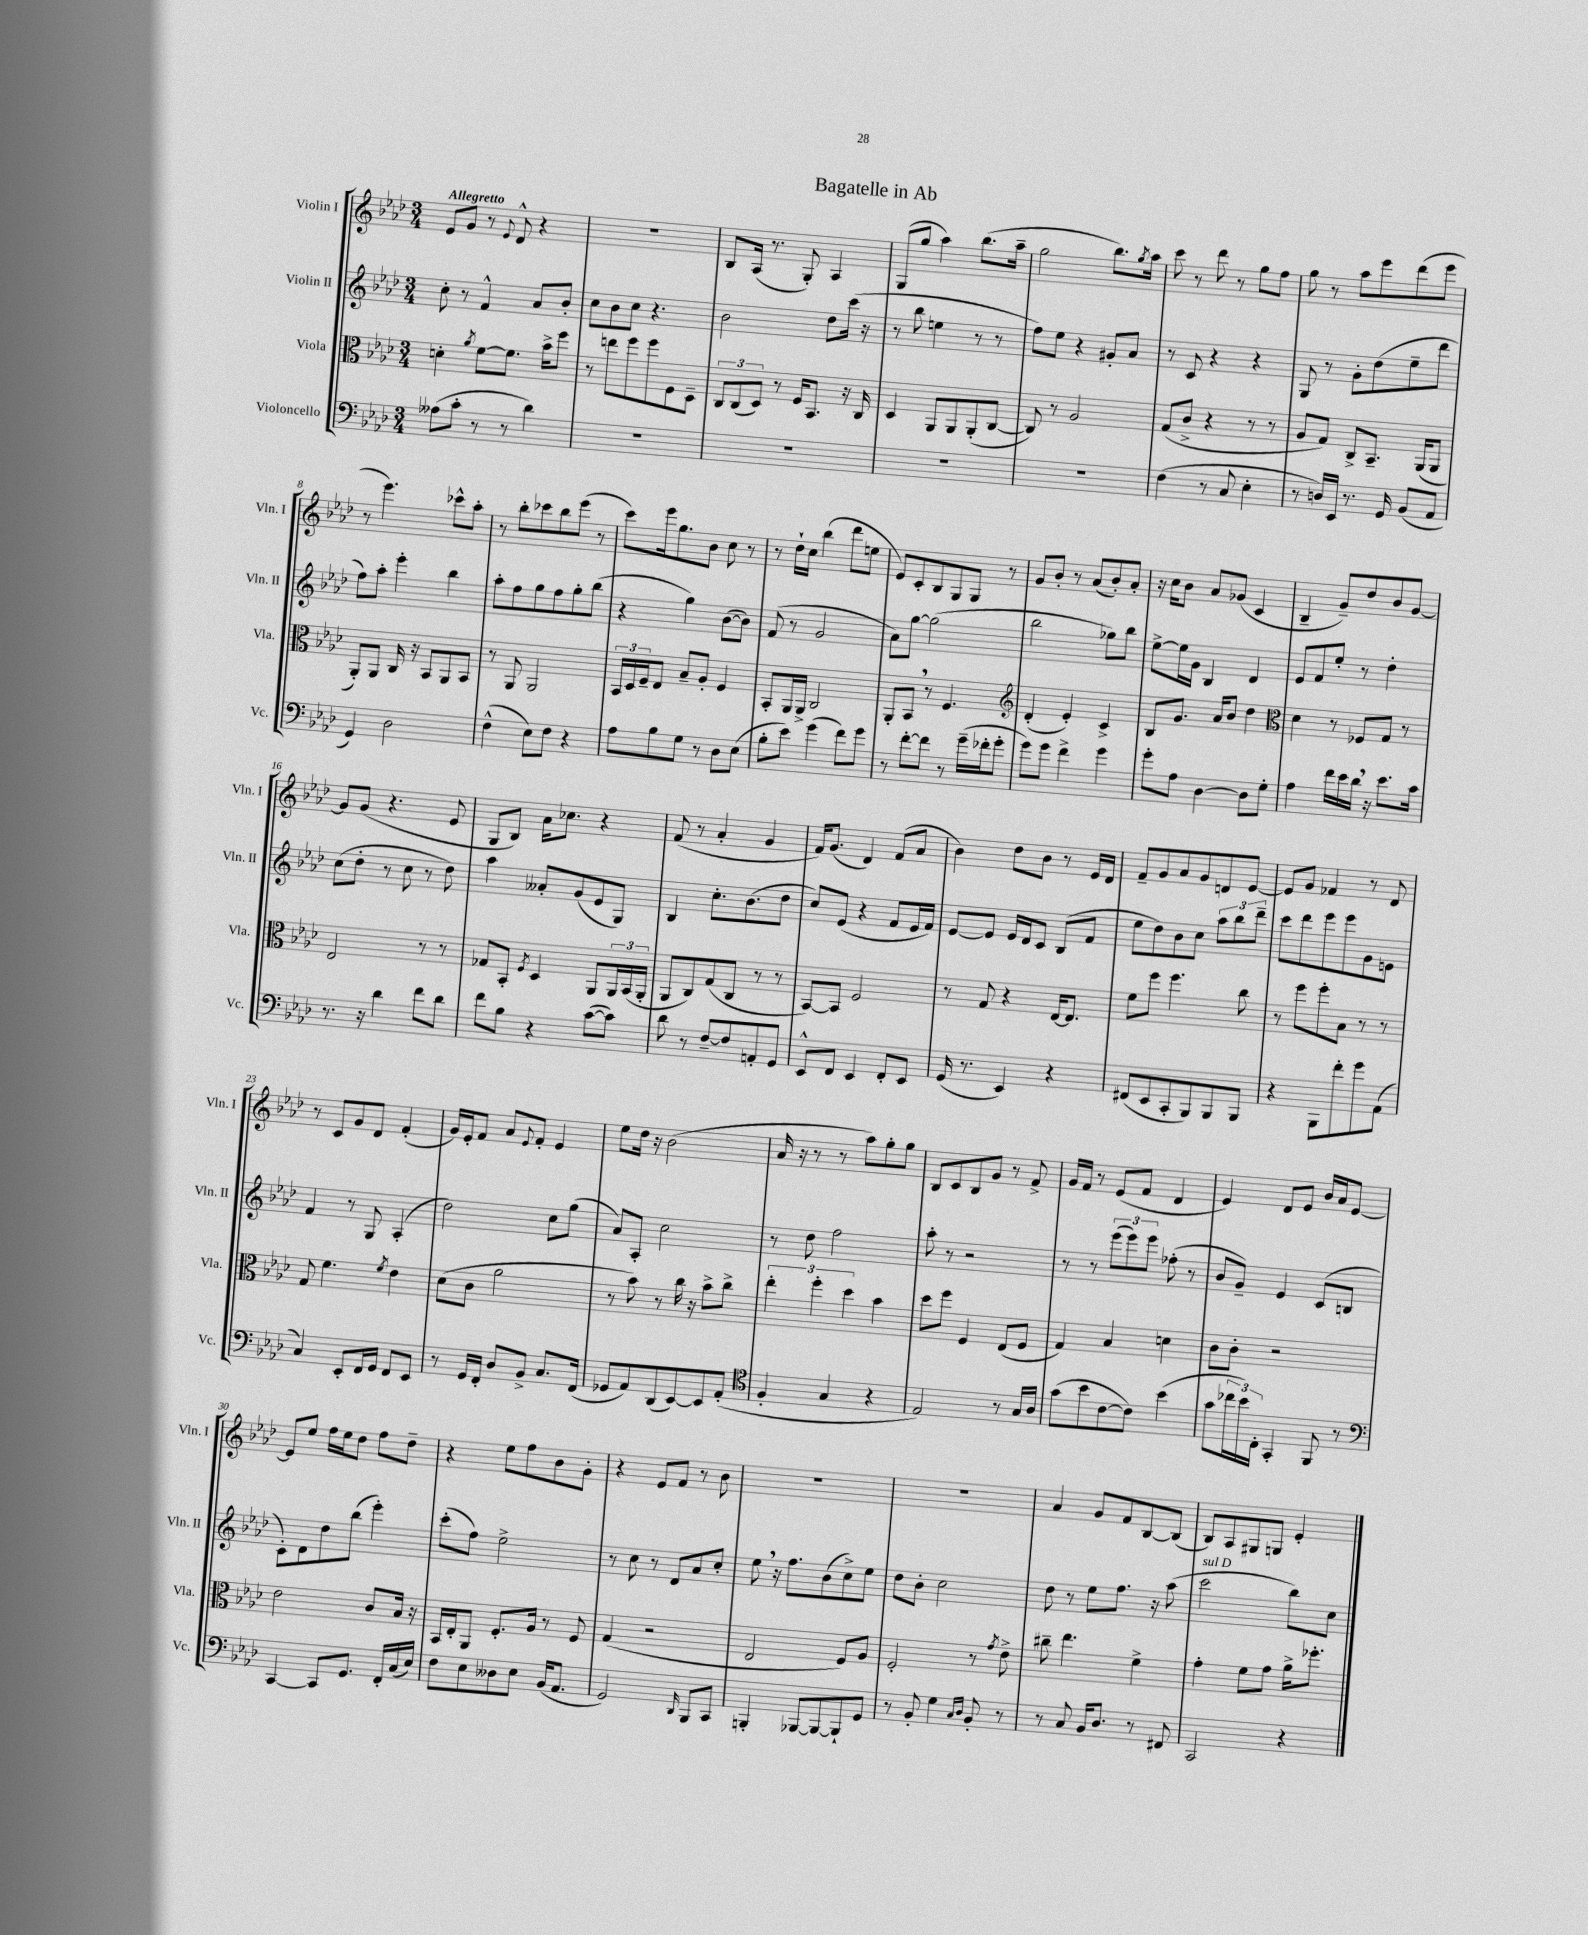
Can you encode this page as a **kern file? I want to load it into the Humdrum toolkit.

**kern	**kern	**kern	**kern
*staff4	*staff3	*staff2	*staff1
*clefF4	*clefC3	*clefG2	*clefG2
*k[b-e-a-d-]	*k[b-e-a-d-]	*k[b-e-a-d-]	*k[b-e-a-d-]
*M3/4	*M3/4	*M3/4	*M3/4
(8A--	4d'	8cc'	8e-
8c'	.	8r	8g
.	8qa-	.	.
8r	[8f	4f^^	8r
.	.	.	8qqe-
8r	8.f]	.	8d-^^
4d-)	.	8a-	4r
.	16b-^	.	.
.	8ff	8b-'	.
=	=	=	=
2.r	8r	8cc	2.r
.	8ee	8b-	.
.	8ff	8cc	.
.	8ff	4.r	.
.	8F	.	.
.	8D-~	.	.
=	=	=	=
2.r	12C	2b-	8B-
.	(12C	.	.
.	.	.	(16A-
.	12D-)	.	.
.	.	.	8.r
.	8r	.	.
.	16F	.	8G')
.	8.BB-	.	.
.	.	8dd-	4A-
.	16r	(16ccc	.
.	16C	16r	.
=	=	=	=
2.r	4D-	8r	(8G
.	.	8bb-	8gg
.	8AA-	4ee	4aa-)
.	8AA-	.	.
.	(8AA-'	8r	(8.bb-
.	[8C	8r	.
.	.	.	16aa-~
=	=	=	=
2.r	8C])	8ff)	2gg
.	8r	8ee-	.
.	2A-	4r	.
.	.	8g#'	8.bb-)
.	.	8a-	.
.	.	.	8qgg
.	.	.	16aa-
=	=	=	=
(4F	(8G	8r	8ccc
.	8c^	8c	8r
8r	4r	4r	8ddd-
8C	.	.	8r
4E-'	8r	4r	8gg
.	8r	.	8ff
=	=	=	=
8r	8A-	8G	8gg
16D)	8G)	8r	8r
16EE-	.	.	.
8.r	8C^	8g'	8aa-
.	8.BB-~	(8dd-	8eee-
16GG	.	.	.
(8BB-	.	8ee-~	(8ddd-
.	(16AA-	.	.
8AA-	8AA-	8ddd-	8eee-
=	=	=	=
4GG)	8AA-')	8ff)	8r
.	8AA-	8aa-'	4.eee-)
2D-	16C	4eee-'	.
.	16r	.	.
.	8BB-	.	.
.	8AA-	4bb-	8ccc-^^
.	8BB-	.	8aa-'
=	=	=	=
(4F^^	8r	8aa-'	8r
.	8AA-	8ff	8bb-'
8E-)	2AA-	8gg	8ccc-
8F	.	8ff	8bb-
4r	.	8gg'	(8eee-
.	.	(8bb-	8r
=	=	=	=
8A-	24BB-	4r	8ccc)
.	24D-	.	.
.	24F~	.	.
8B-	8E-	.	16eee-
.	.	.	8.gg
8G	8B-~	4gg)	.
8r	8A-'	.	8b-
8D-	4F	([8b-	8cc
(8E-	.	8b-])	8r
=	=	=	=
8B-'	8BB-'	(8f	8r
8e-)	16AA-	8r	16dd-`
.	16AA-^	.	16cc
(4g	2C	2g	(4bb-
8f)	.	.	8ddd-
8g	.	.	8ee
=	=	=	=
8r	8AA-'	8a-)	8e-)
[8f'	8BB-	[8gg	8c'
8f]	8r	(2gg]	8B-
8r	4.F	.	8G
(16g~	.	.	8G
16f-'	.	.	.
8g'	.	.	8r
=	=	=	=
*	*clefG2	*	*
8g)	(4d-'	2bb-	8g
8g	.	.	8b-'
4f^	4e-')	.	8r
.	.	.	(8a-
4g	4c^	8gg-)	8b-')
.	.	8bb-	8a-'
=	=	=	=
8g'	8B-	[8ee-^	16r
.	.	.	16cc
8A-	8.g	16ee-]	8b-
.	.	16g	.
[4D-	.	4B-	8a-
.	16a-	.	.
.	8b-	.	(8g-
8D-]	4dd-	4d-	4c
8G'	.	.	.
=	=	=	=
*	*clefC3	*	*
4A-	4d-	8e-	4B-~
.	.	8f	.
16f	8r	8ee-'	8g~)
16e-	.	.	.
16d-	8F-	8r	8dd-
16r	.	.	.
8.e-	8G	4dd-'	8b-
.	8r	.	[8g
16c	.	.	.
=	=	=	=
8.r	2E-	(8cc	8g]
.	.	8dd-'	(8g
16r	.	.	.
4d-	.	8r	4.r
.	.	8cc	.
8f	8r	8r	.
8d-	8r	8dd-)	8e-
=	=	=	=
8f	8G-	4aa-	8G
8B-	8BB-'	.	8B-)
.	8qF	.	.
4r	4D-	8a--'	16a-
.	.	.	8.cc-
.	.	(8g	.
([8c	8AA-	8e-	4r
8c])	24AA-	8G)	.
.	(24BB-	.	.
.	24AA-'	.	.
=	=	=	=
8d-	8AA-	4B-	(8f
8r	8C)	.	8r
[8F~	(8G	8.cc'	4a-'
8F]	8C	.	.
.	.	(8.b-	.
8AA'	8r	.	4g
8GG	8r	8dd-	.
=	=	=	=
8EE-^^	[8BB-)	8cc)	16f)
.	.	.	(8.g
8FF	8BB-]	(8e-	.
4EE-	2F	4r	4d-)
8FF'	.	8f	(8f
8EE-	.	16e-	8a-
.	.	16f)	.
=	=	=	=
(16GG	8r	[8e-	4b-)
8.r	.	.	.
.	8G	8e-]	.
4EE-)	4r	16e-	8dd-
.	.	16d-	.
.	.	8c	8b-
4r	[16E-	(8B-	8r
.	8.E-]	.	.
.	.	8f	16e-
.	.	.	16d-
=	=	=	=
(8FF#	8f	8ee-	8f~
8EE-	8ff	8dd-)	8g
8CC'	4.ff	8b-	8a-
8BBB-)	.	8cc	8g
8BBB-	.	12aa-	8d
.	.	12bb-	.
8BBB-	8cc	.	[8e-
.	.	12ddd-~	.
=	=	=	=
4r	8r	8ccc	8e-]
.	8ff	8ddd-	8g
8BBB-	8ff'	8eee-	4f-
8f'	8B-	8eee-	.
8g	8r	8g	8r
(8AA-	8r	8e	8d-
=	=	=	=
4C)	8G	4f	8r
.	4.f	.	8c
8EE-'	.	8r	8g
16FF	.	8G	8d-
16GG	.	.	.
.	8qf	.	.
8FF	4e-	(4A-'	(4f'
8EE-	.	.	.
=	=	=	=
8r	(8d-	2dd-)	16g)
.	.	.	16e-'
16GG	8c	.	8f
16FF'	.	.	.
8D-	2a-	.	8a-
.	.	.	8qqe-
8BB-^	.	.	8f'
8.C	.	8cc	4e-
.	.	(8gg	.
(16FF	.	.	.
=	=	=	=
8GG-	8r	8a-)	8ee-
8AA-)	8b-)	8A-'	16dd-
.	.	.	16r
(8DD-	8r	2cc	(2b-
[8EE-)	16cc	.	.
.	16r	.	.
8EE-]	8b-^	.	.
(8AA-'	8cc^	.	.
=	=	=	=
*clefC4	*	*	*
4F'	6ee-'	8r	16a-
.	.	.	16r
.	.	8dd-	8r
.	6ff'	.	.
4G	.	2ff	8r
.	6dd-	.	.
.	.	.	8aa-)
4r	4b-	.	8gg'
.	.	.	8gg
=	=	=	=
2E-)	8dd-	8aa-'	8B-
.	8ff	8r	8c
.	4F	2r	8B-
.	.	.	8g
8r	(8E-	.	8r
16G	8F	.	8f^
16A-	.	.	.
=	=	=	=
(8g	4G)	8r	16g
.	.	.	16f
8b-	.	8r	8r
[8c	4B-	(12eee-	(8e-
.	.	12eee-)	.
8c])	.	.	8f
.	.	12eee-	.
(4b-	4d	(8ff-'	4d-
.	.	8r	.
=	=	=	=
8g	8c	8b-	4e-)
24cc-	8c'	8g~)	.
24b-)	.	.	.
24C'	.	.	.
4GG'	2r	4e-	8d-
.	.	.	8e-
8FF	.	(8c	16b-
.	.	.	16a-
8r	.	8B	[8e-
=	=	=	=
*clefF4	*	*	*
[4CC	2e-	8c')	8e-]
.	.	8d-	8ee-
8CC]	.	8dd-	16ff
.	.	.	16ee-
8.GG	.	(8bb-	8dd-
.	8c	4eee-')	8ff
16FF'	.	.	.
(16C	16B-	.	8dd-~
16E-)	16r	.	.
=	=	=	=
8F	16BB-	(8ccc'	4r
.	16E-'	.	.
8E-	8AA-	8ff)	.
8D--	8.F'	2ee-^	8ee-
8E-	.	.	8ff
.	16A-	.	.
(16BB-	8r	.	8b-
8.AA-	.	.	.
.	8F	.	8g'
=	=	=	=
2GG)	(4G	8r	4r
.	.	8cc	.
.	2r	8r	8e-
.	.	8d-	8f
16qqDD-	.	.	.
8BBB-	.	8a-	8r
8CC	.	8cc'	8b-
=	=	=	=
4BBB'	2E-	8ee-	2.r
.	.	16r	.
.	.	8.ff	.
[8BBB-	.	.	.
8BBB-_	.	(8b-	.
8BBB-`]	8F)	8cc^)	.
8GG	8A-	8ee-	.
=	=	=	=
8r	2F'	8dd-	2.r
8BB-'	.	8b-'	.
4G	.	2cc	.
16qqC	.	.	.
16qqD-	.	.	.
8BB-'	8r	.	.
.	8qg	.	.
8r	8e-^	.	.
=	=	=	=
8r	8cc#~	8dd-	4a-
8C	4.ee-	8r	.
16BB-	.	8ee-	8g
8.D-	.	.	.
.	.	8.ff	8f
8r	4f^	.	[8B-
.	.	16r	.
8FF#	.	(8aa-	(8B-]
=	=	=	=
2CC	4g'	2ccc	8B-)
.	.	.	8A-
.	8f	.	8G#
.	8g	.	8G
4r	16a-^	8bb-)	4e-'
.	8.ff-'	.	.
.	.	8cc	.
==	==	==	==
*-	*-	*-	*-
